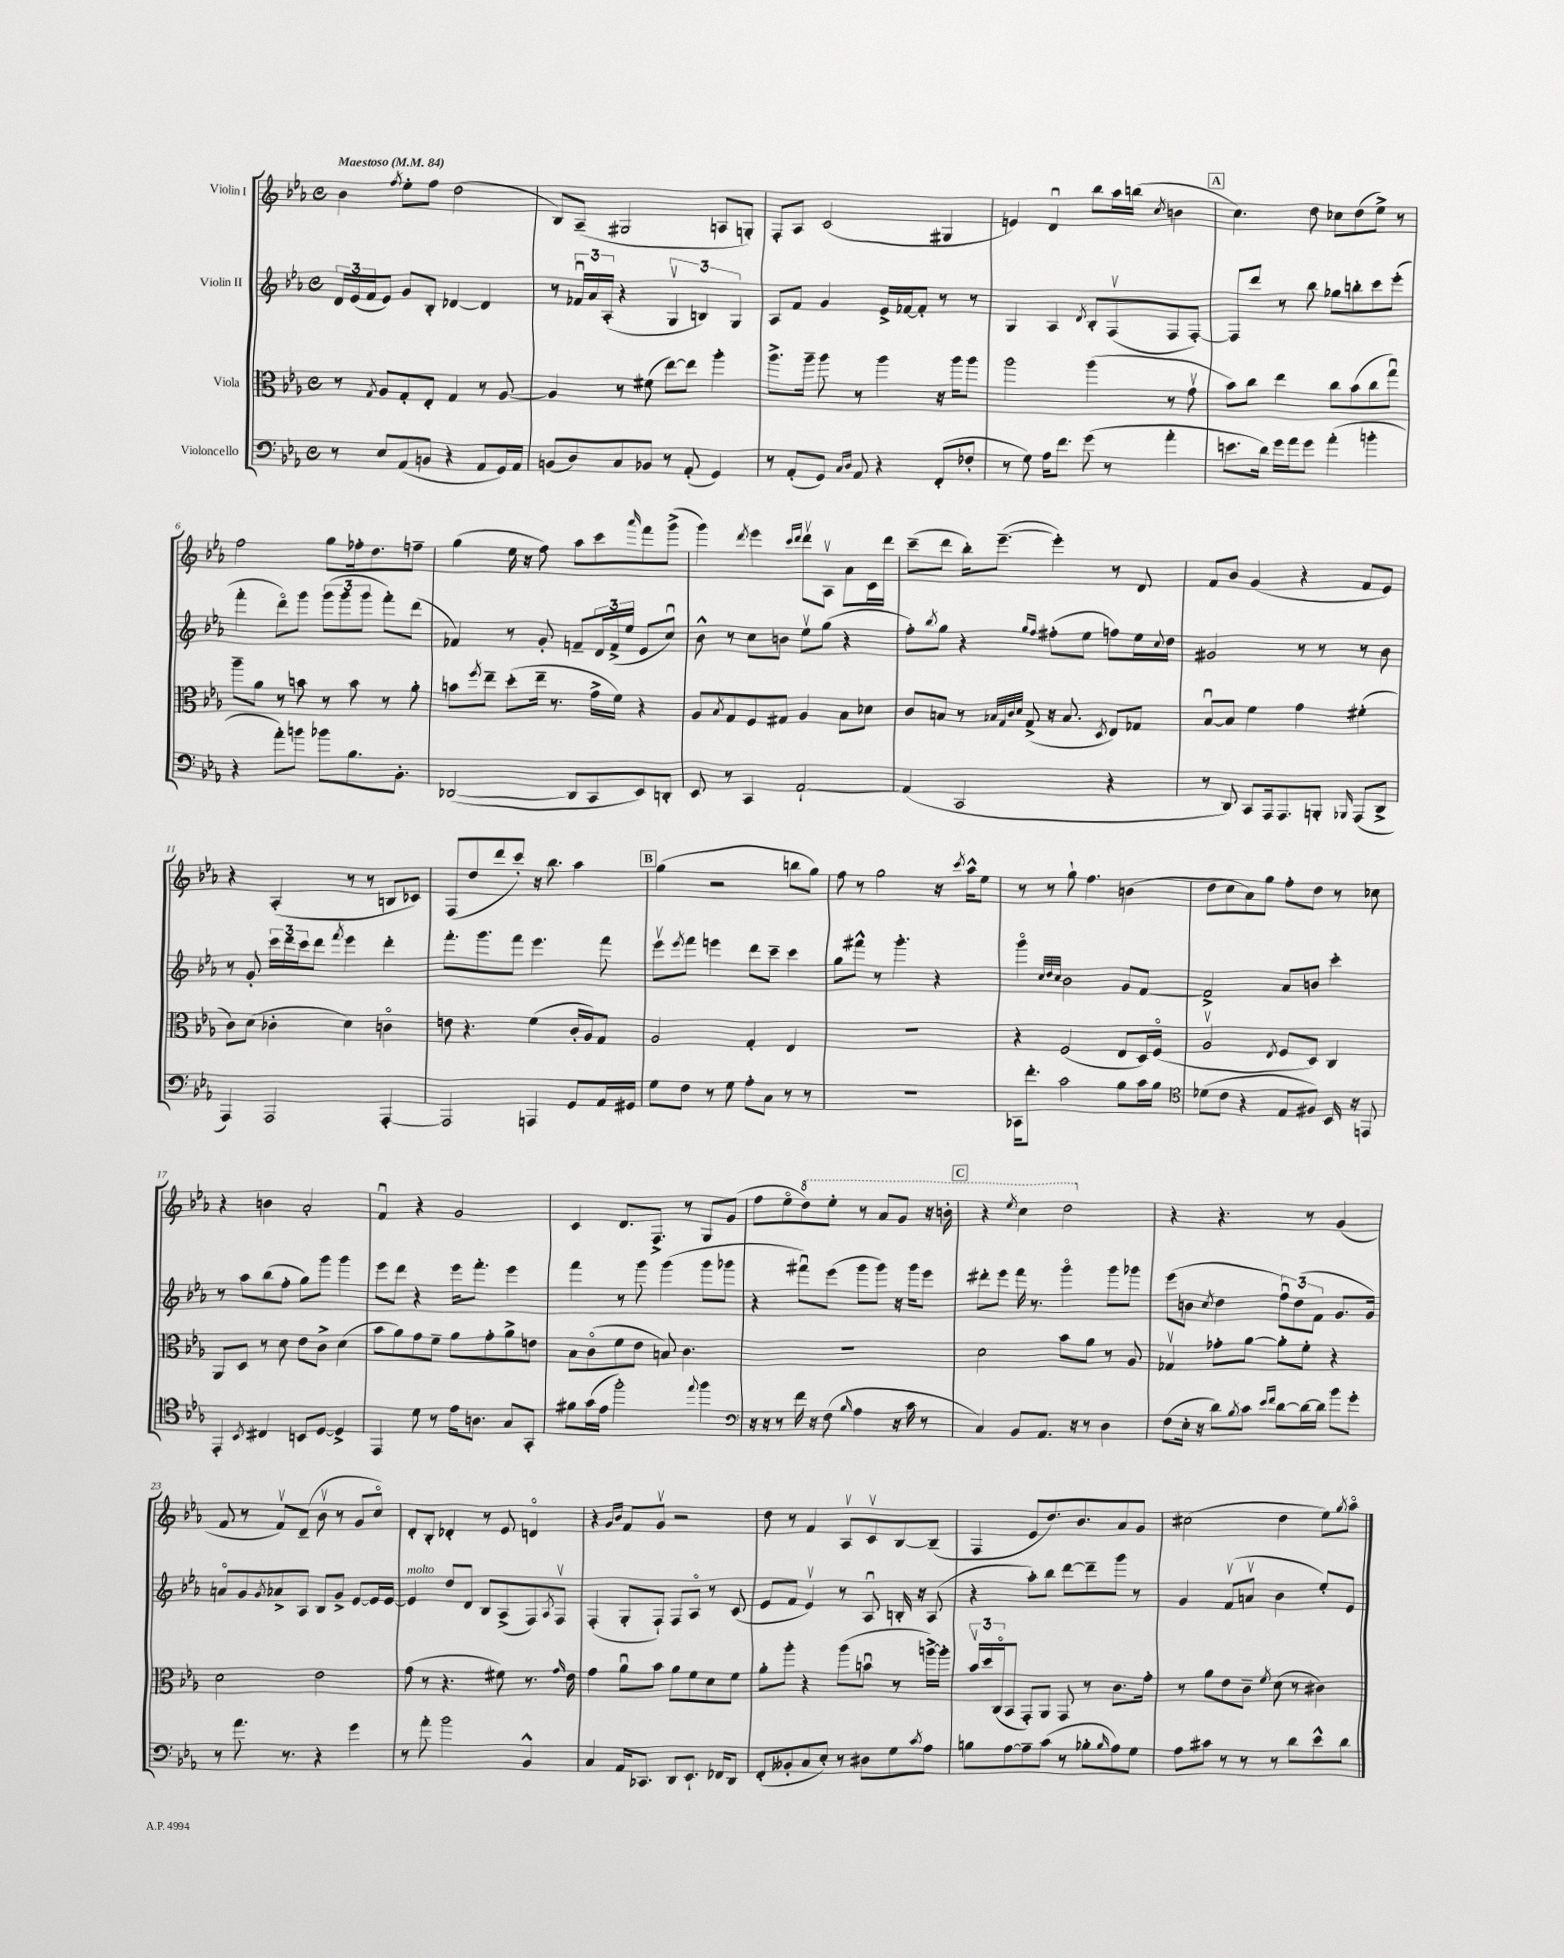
<<
\new StaffGroup <<
\new Staff = "s0" \with { instrumentName = "Violin I" } {
    \clef treble \key ees \major \defaultTimeSignature \time 4/4 \tempo "Maestoso" 4 = 84
    bes'4 \acciaccatura { f''8 } ees''8-. f''8 d''2( |
    bes8) aes8--( gis2 a8 g8-.) |
    f8-. aes8 c'2( gis4 |
    e'4) d'4\downbow bes''8 aes''16 b''16( \acciaccatura { c''8 } b'4 |
    \mark \markup { \box "A" } c''4.) d''8 ces''8 d''8( ees''8->) r8 |
    f''2 g''8 fes''16-. d''8. f''8-- |
    g''4( ees''16 r16 f''8) aes''8 c'''8 \grace { aes'''16 } f'''8 g'''8->( |
    g'''4) \acciaccatura { d'''8 } ees'''4 \grace { c'''16 d'''16 } d'''8\upbow aes8\upbow aes'8 c'16 d'''16 |
    c'''8--( d'''8 bes''16-.) ees'''8.~--( ees'''4-.) r8 d'8 |
    f'8 bes'8 g'4( r4 f'8 ees'8) |
    r4 aes4-.( r8 r8 b8 ces'8) |
    f8( d''8 d'''8 c'''8-.) r16 bes''8. aes''4 |
    \mark \markup { \box "B" } g''4( r2 b''8 g''8) |
    f''8 r8 g''2 r16 \acciaccatura { c'''8 } aes''16-^ ees''8 |
    r8 r8 g''8-! f''4. b'4( |
    d''8 c''8 aes'8) g''8 f''8-. d''8 r8 ces''8 |
    r4 b'4 aes'2-. |
    f'4\downbow r4 g'2 |
    c'4 d'8. f8.-> r8 g8 g'8( |
    f''8 ees''8\flageolet \ottava #1 d'''8) ees'''8-. r8 aes''8 g''8 r16 b''16-. |
    \mark \markup { \box "C" } r4 \acciaccatura { ees'''8 } c'''4 d'''2 \ottava #0 |
    r4 r4. r8 g'4( |
    f'8 r8 f'8\upbow) d'8--( bes'8\upbow r8 g'8 c''8\flageolet) |
    d'8-. bes8-. des'4-. r8 ees'8 d'4\flageolet |
    r4 \grace { g'16 bes'16 } f'8 g'8\upbow r2 |
    d''8 r8 f'4 aes8\upbow c'8\upbow bes8~ bes8--( |
    f4 ees'8 d''8.) bes'8. aes'8 g'8 |
    cis''2( d''4 ees''8) \acciaccatura { g''8 } aes''8\flageolet \bar "|." |
}
\new Staff = "s1" \with { instrumentName = "Violin II" } {
    \clef treble \key ees \major \defaultTimeSignature \time 4/4
    \tuplet 3/2 { d'16 ees'16( f'16 } ees'8) g'8 bes8-. des'4~ des'4 |
    r8 \tuplet 3/2 { fes'16\downbow aes'16 aes16-.( } r4 \tuplet 3/2 { g4\upbow b4) g4 } |
    aes8 f'8 g'4 ees'16-> fes'16~ fes'8-. r8 r8 |
    g4 aes4 \acciaccatura { d'8 } bes8-. f8\upbow( f8 f8~-.) |
    \mark \markup { \box "A" } f8 d'''8 r8 bes''8 ges''8 b''8-. c'''8 ees'''8-.( |
    f'''4-. d'''8\flageolet) g'''8 \tuplet 3/2 { g'''8( g'''8 g'''8 } f'''8-.) d'''8( |
    fes'4) r8 g'8-. f'8-- \tuplet 3/2 { d'16 f'16->( ees''16 } ees'8 c''8\downbow) |
    bes'8-^ r8 c''8 b'8 ees''8\upbow g''8( r4 |
    f''8-.) \acciaccatura { bes''8 } g''8 r4 \grace { g''16 f''16 } fis''8-.( ees''8 f''8) ees''16 \appoggiatura { c''8 } d''16 |
    gis'2 r8 r8 r8 bes'8 |
    r8 g'8-. \tuplet 3/2 { c'''16 d'''16 c'''16 } d'''8 \acciaccatura { f'''8 } ees'''4 d'''4-. |
    f'''8.-. g'''8. f'''8 ees'''4. f'''8 |
    \mark \markup { \box "B" } ees'''8\upbow \acciaccatura { ees'''8 } f'''8 e'''4 d'''8 c'''8-- c'''4 |
    g''8 fis'''8-^ r8 g'''4.-. r4 |
    g'''4\flageolet \grace { c''32 d''32 c''32 } bes'2 g'8 f'8~ |
    f'2-> aes'8 b'8 c'''4-. |
    r8 aes''8 bes''8( f''8-. g''8) g'''8 g'''4 |
    ees'''8 d'''8 r4 ees'''16 f'''8.-. ees'''4 |
    f'''4 r8 g'''8 g'''4( g'''8 ges'''8 |
    r4 fis'''8\downbow) ees'''8( g'''8 g'''8) r16 g'''16 ees'''8 |
    \mark \markup { \box "C" } dis'''8-. ees'''8 f'''16 r8. g'''4\flageolet g'''8 ges'''8 |
    ees'''8( b'8 \acciaccatura { c''8 } d''4 \tuplet 3/2 { f''8\downbow) d''8( f'8 } g'8. g'16) |
    a'8\flageolet g'8 \acciaccatura { g'8 } aes'8-> aes8 bes8 g'8-> ees'8~ ees'16 ees'16~ |
    ees'4^\markup { \italic "molto" } d''8 d'8 bes8 aes8->( f8) \acciaccatura { aes8 } f8\upbow |
    f4-.( g8-. f8-!) f8 aes8\flageolet r8 c'8( |
    ees'8 f'8 ees'4\upbow) r8 aes8\downbow b16-. r16 aes8( |
    r4 aes''8-.) bes''8 d'''8~ d'''8-- g'''8 r8 |
    g'4 f'8\upbow( a'8\upbow bes'4 ees''8-.) ees'8 \bar "|." |
}
\new Staff = "s2" \with { instrumentName = "Viola" } {
    \clef alto \key ees \major \defaultTimeSignature \time 4/4
    r8 \acciaccatura { g8 } aes8 g8-. ees8-. g4 r8 aes8~ |
    aes4 r8 fis'8( ees''8~) ees''8 aes''4-. |
    aes''8.-> aes''16-- aes''8 r8 aes''4 r16 aes''16 aes''8 |
    aes''2 aes''4( r8 g'8\upbow |
    \mark \markup { \box "A" } bes'8) c''8 ees''4 c''8 bes'8( c''8 g''8\downbow) |
    aes''8-- aes'8 r8 b'8 r8 b'8 r8 aes'8-. |
    b'8 \acciaccatura { f''8 } ees''8-- d''8-.( ees''16-- r8. g'16-> f'16) r4 |
    aes8 \acciaccatura { bes8 } g8 f8 gis8 aes4 bes8 des'8 |
    c'8 b8 r8 \grace { bes32 g32 c'32 d'32 } g8->( r16 bes8. \acciaccatura { d8 } ees8) ges8 |
    bes8~\downbow bes8 f'4 g'4 fis'4-.( |
    c'8) d'8( ces'4-. d'4) c'4\flageolet |
    e'8 r4. f'4( c'16-. aes16) g8 |
    \mark \markup { \box "B" } aes2 g4-. ees4 |
    R1 |
    r4 f2( ees8 d16) f16\flageolet( |
    aes2\upbow \acciaccatura { ees8 } f8 d8) c4 |
    aes,8 d8 r8 d'8 ees'8 c'8-> d'4( |
    bes'8 aes'8) g'8 f'8-- aes'8 g'8-. aes'8-> e'8 |
    bes8 c'8\flageolet( f'8 ees'8 b8) c'4. |
    R1 |
    \mark \markup { \box "C" } d'2 bes'8 aes'8 r8 aes8 |
    ges4\upbow ges'8-. aes'8~ aes'8-. f'8-. r4 |
    d'2 ees'2 |
    g'8( r8 r4. fis'8) r8. \grace { g'16 } ees'16 |
    g'4 aes'8\downbow bes'8 aes'8 f'8 d'8 f'8 |
    aes'8-. aes''8-. r4 aes''8( b'8\downbow r8 a''16~->) a''16-. |
    \tuplet 3/2 { bes'16\upbow d''16 c16\flageolet( } bes,8 g,8-.) aes,8 g,8 r8 c'8. g'16-. |
    r8 aes'8 ees'8 c'8-- \acciaccatura { f'8 } d'8( r8 cis'4) \bar "|." |
}
\new Staff = "s3" \with { instrumentName = "Violoncello" } {
    \clef bass \key ees \major \defaultTimeSignature \time 4/4
    r8 ees8 aes,8( b,8 r4 aes,8 g,16) aes,16 |
    b,8( d8) c8 bes,8 r8 aes,8-.( g,4) |
    r8 aes,8-.( g,8) \grace { c16 d16 } aes,8 r4 f,8-.( fes8-. |
    r8 g8) aes16 f'8. g'8( r8 aes'4-. |
    \mark \markup { \box "A" } e'8. d'16) g'16 aes'16 g'8 aes'4-.( b'4-. |
    r4 aes'8-.) b'8 bes'8 bes8. bes,8.-. |
    des,2~( des,8 c,8 ees,8) d,8-. |
    ees,8 r8 c,4 aes,2~-! |
    aes,4( c,2 r4 |
    r8 d,8) c,8 aes,,16 aes,,8. b,,8-. \grace { bes,,16 } aes,,8( d,8-> |
    aes,,4) aes,,2 aes,,4~-. |
    aes,,2 a,,4 g,8 aes,16 gis,16 |
    \mark \markup { \box "B" } g8 f8 r8 g8 aes8-. c8 r8 r8 |
    R1 |
    ces,16 f'8.-. c'2 bes8 c'16 bes16 |
    \clef tenor des'8( c'8 r4 ees8 fis8) bes,16 r16 e,8 |
    ees,4-. \acciaccatura { bes,8 } cis4 b,8 d8~ d4-> |
    ees,4 d'8 r8 ees'16 a8. g8 g,8-. |
    fis'8 g'16( ees'16 f''2-.) \appoggiatura { ees''8 } f''4 |
    \clef bass r16 r16 r8 f'16 r16 f8( \grace { bes16 } aes4 r16 c'16 r8 |
    \mark \markup { \box "C" } c4) bes,8 aes,8. r16 r8 d4 |
    f8( ees16-. r16 d'8) \acciaccatura { bes8 } c'8 \grace { ees'16 f'16 } d'8~ d'16~ d'16 bes'8 g'8-. |
    r8 aes'8. r8. r4 g'4 |
    r8 aes'8-. bes'2 bes,4-^ |
    c4 aes,16 ces,8. d,8 ees,8.-! fes,16 d,8 |
    f,8-.( beses,8-. c8 ees8-.) r8 dis8 g8 \acciaccatura { c'8 } aes8 |
    b8 aes8~ aes8-- c'8( r8 bes8-. \grace { bes16 } aes8) g8 |
    aes8 cis'8 r8 r8 r8 d'8 ees'8-^ d'8 \bar "|." |
}
>>
>>
